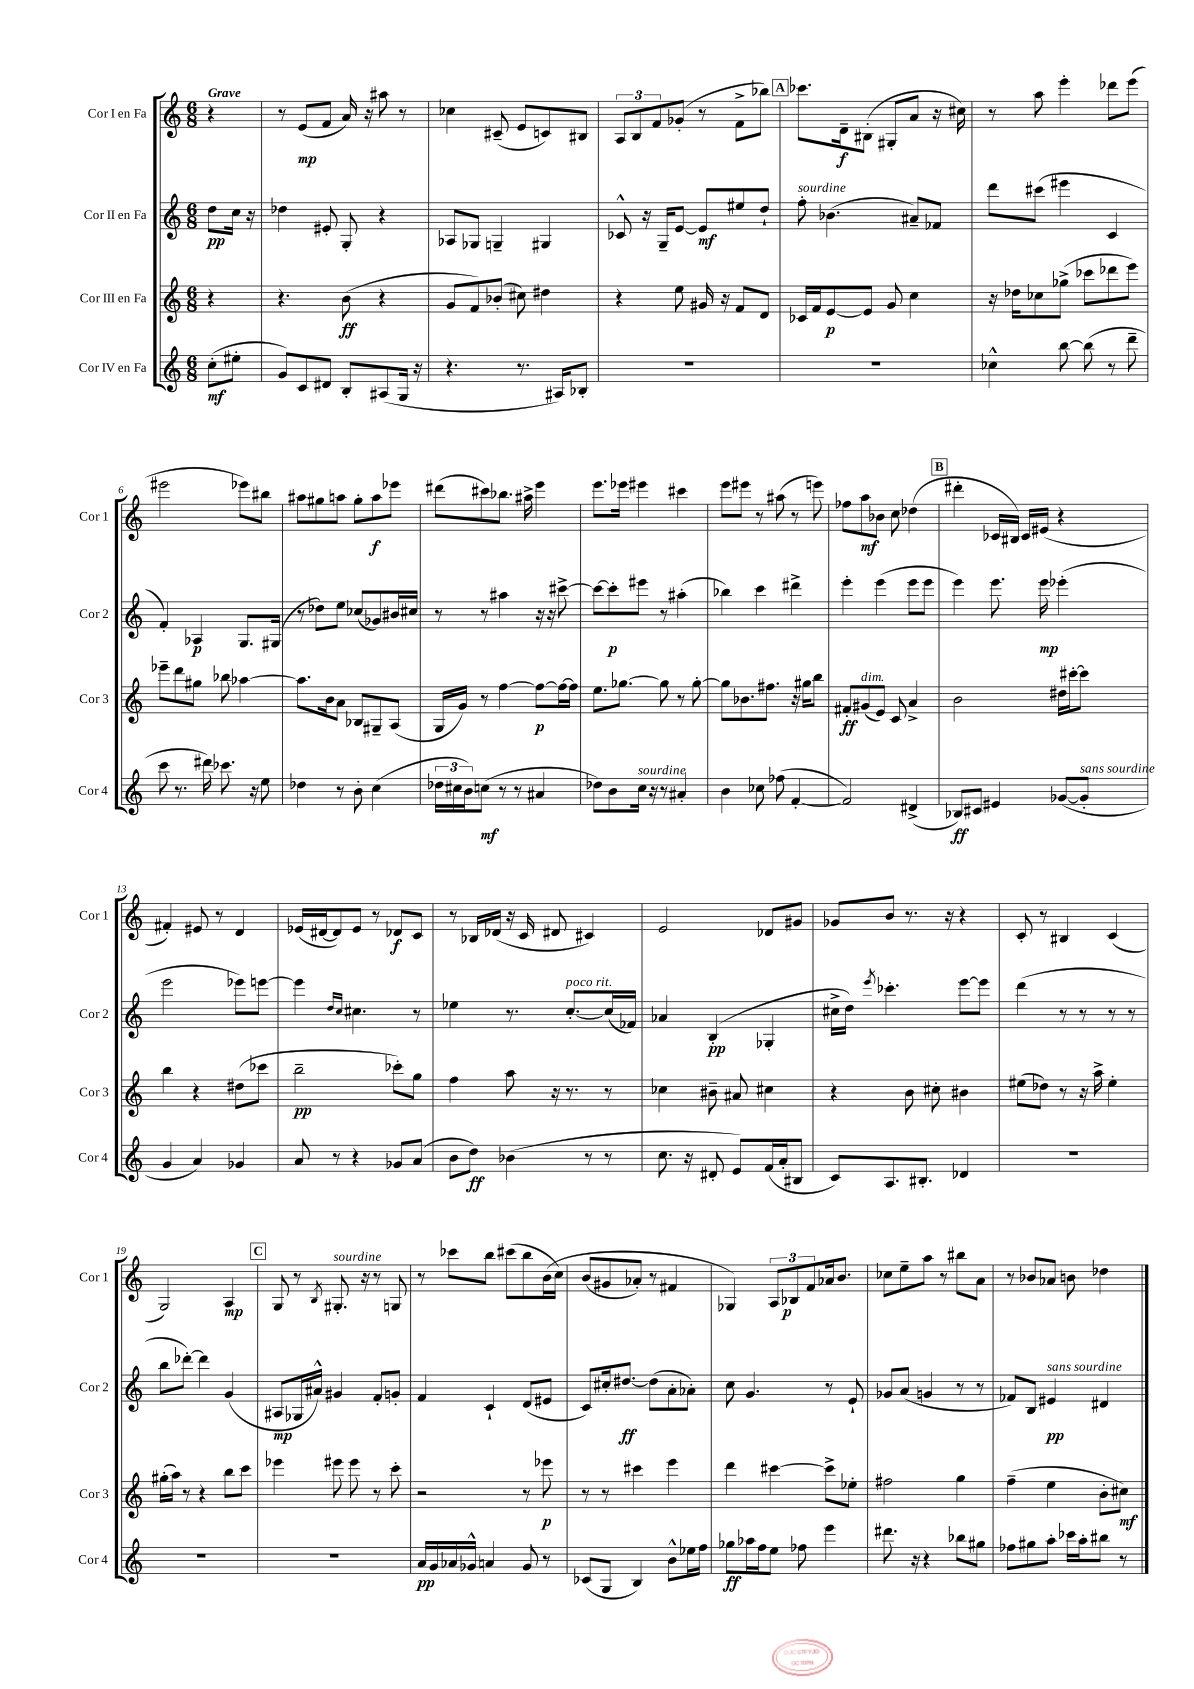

**kern	**kern	**kern	**kern
*staff4	*staff3	*staff2	*staff1
*clefG2	*clefG2	*clefG2	*clefG2
*k[]	*k[]	*k[]	*k[]
*M6/8	*M6/8	*M6/8	*M6/8
(8cc'	4r	8dd	4r
8ee#'	.	16cc	.
.	.	16r	.
=	=	=	=
8g)	4.r	4dd-	8r
8c	.	.	(8e
8d#	.	8e#'	8f
8B'	(8b	8G'	16a)
.	.	.	16r
(8A#	4r	4r	8aa#
16G	.	.	8r
16r	.	.	.
=	=	=	=
4.r	8g	8A-	4cc-
.	8f)	8G-	.
.	(8b-'	4G~	(8c#~
8.r	8cc#)	.	8e
.	4dd#	4G#	8c)
16A#)	.	.	.
8B-'	.	.	8B#
=	=	=	=
2.r	4r	8c-^^	12A
.	.	.	12B
.	.	16r	.
.	.	.	12f
.	.	16G~	.
.	8ee	[8e	(8g-'
.	16g#	8e]	8r
.	16r	.	.
.	8f	8ee#	8f^
.	8d	8dd`	8bb-)
=	=	=	=
2.r	16c-	8ff'	8.ccc-
.	16f	.	.
.	[8e	(4.b-	.
.	.	.	16d~
.	8e]	.	(8B#'
.	8g	.	8G#'
.	4cc	8a#~)	8a
.	.	8f-	16r
.	.	.	16cc#)
=	=	=	=
4cc-^^	16r	8ddd	8r
.	16dd-	.	.
.	8cc-	(8ccc#	8aa
[8bb	(8gg-^	4eee#	4eee'
(8bb]	8ccc-	.	.
8r	8ddd-	4c	8ddd-
8ddd~	8eee)	.	(8eee
=	=	=	=
8ccc	8eee-~	4f')	2eee#
8.r	8ddd	.	.
.	8gg#	4A-	.
16ddd#)	.	.	.
8.ccc-	8bb-	.	.
.	[4aa-	8.G	8eee-)
16r	.	.	.
8ee	.	.	8bb#
.	.	(16G#	.
=	=	=	=
4dd-	8.aa-]	8r	8aa#
.	.	8dd-)	8gg#
.	16b	.	.
8r	8a	8ee	8aa
8b'	8B-	(8cc-	8gg#'
(4cc	8G#~	8g-)	8aa
.	(8A	16b#	8eee-
.	.	16cc#	.
=	=	=	=
24dd-	16G	8r	(8ddd#
24cc#	.	.	.
.	16g)	.	.
24b)	.	.	.
(8cc	8r	8r	8ccc#)
8r	[4ff	4aa#	8.bb-
8r	.	.	.
.	.	.	16aa#^
4a#	8ff_	16r	4eee
.	.	16r	.
.	16ff_	[8ccc#^	.
.	16ff]	.	.
=	=	=	=
8dd-)	8.ee	8ccc#_	8.eee
8b	.	8ccc#']	.
.	[8.gg-	.	16eee-
16cc	.	8eee#	4eee#
16r	.	.	.
8r	8gg-]	8r	.
4a#'	8r	(4aa#'	4ccc#
.	[8gg-'	.	.
=	=	=	=
4b	8gg-]	4bb-)	8eee
.	8.b-	.	8eee#
8cc-	.	4ccc	8r
.	8.ff#	.	.
(8ff-	.	.	(8aa#
[4f'	16r	4ddd#^	8r
.	16gg#	.	.
.	8bb	.	8eee)
=	=	=	=
2f])	8f#'	4eee'	8ff-
.	(8g#	.	8aa
.	8e)	(4eee	8b-
.	8c	.	8cc
(4d#^	4a^	8eee	(4dd-
.	.	8eee	.
=	=	=	=
8B-)	2b	4eee)	4ddd#'
8c#	.	.	.
4e#	.	8.eee	16c-
.	.	.	16B#)
.	.	.	16c-
.	.	16eee	(16e#
([8g-	16dd#	(4eee-'	4r
.	[16ccc#'	.	.
8g-']	8ccc#]	.	.
=	=	=	=
4g	4bb	2eee	4f#')
4a)	4r	.	8e#
.	.	.	8r
4g-	(8dd#	8eee-)	4d
.	8ccc-	[8eee	.
=	=	=	=
8a	2bb~	4eee]	(16e-
.	.	.	[16d#
8r	.	.	8d#])
.	.	16qqdd	.
.	.	16qqcc	.
4r	.	4.cc#	8e-
.	.	.	8r
8g-	8ccc-')	.	8d-
(8a	8gg	8r	8c
=	=	=	=
8b	4ff	4ee-	8r
8dd)	.	.	16B-
.	.	.	(16d-
(4b-	8aa	8.r	16r
.	.	.	16c
.	16r	.	8d#
.	8.r	[8.cc'	.
8r	.	.	4c#)
8r	8r	(16cc]	.
.	.	16f-)	.
=	=	=	=
8.cc	4cc-	4a-	2e
16r	.	.	.
8d#'	8b#~	(4B'	.
8e)	8a#	.	.
(16f	4cc#	4G-'	8d-
16a'	.	.	.
8B#	.	.	8g#
=	=	=	=
8c)	4r	16cc#^	8g-
.	.	16dd)	.
.	.	8qeee	.
8.A	.	4.ccc-'	8b
.	8b	.	8.r
8.B#'	.	.	.
.	8cc#'	.	.
.	.	.	16r
4d-	4b#	[8eee	4r
.	.	8eee]	.
=	=	=	=
2.r	(8ee#	(4ddd	8c'
.	8dd-)	.	8r
.	8r	8r	4B#
.	16r	8r	.
.	16aa^	.	.
.	4ee#'	8r	(4c
.	.	8r	.
=	=	=	=
2.r	(16gg#'	8bb	2G)
.	16aa)	.	.
.	8r	[8ddd-')	.
.	4r	4ddd-]	.
.	8bb	(4g	4A
.	8ccc	.	.
=	=	=	=
2.r	4eee-	8A#	8G
.	.	16G-	8r
.	.	16a#^^)	.
.	.	.	8qB
.	8eee#	4g#	8.G#'
.	8eee#	.	.
.	.	.	16r
.	8r	8f'	8r
.	8ccc'	8g'	8G
=	=	=	=
16a	2r	4f	8r
16g	.	.	.
16a-	.	.	8ccc-
16g-^^	.	.	.
4a	.	4c`	8bb
.	.	.	(8ccc#
8g-	8r	(8d	8bb
8r	8eee-	8e#	&(16b
.	.	.	16cc)
=	=	=	=
(8c-	8r	8c)	(8b
8G	8r	16cc#'	8g#
.	.	[8.dd#	.
4B)	4ccc#	.	8a-')
.	.	(8dd#]	8r
8b^^	4eee	8a'	4f#
16ee-	.	8a-')	.
16ff	.	.	.
=	=	=	=
8gg-	4ddd	8cc	4G-&)
16aa-	.	4.g	.
16ff	.	.	.
8ee	[4ccc#	.	12A
.	.	.	12B-
8ff-	.	.	.
.	.	.	12f
4eee	8ccc#^]	8r	16a-
.	.	.	8.b
.	8ee-'	8e`	.
=	=	=	=
8.ddd#	2ff#	8g-	8cc-
.	.	(8a	8ee~
16r	.	.	.
4r	.	4g	8aa
.	.	.	8r
8bb-	4gg	8r	8bb#
8gg#	.	8r	8a
=	=	=	=
8ff-	(4ff~	8f-)	8r
8gg#	.	8B	8b-
8aa'	4ee	4e#	8a-
16ccc-	.	.	8b
16aa'	.	.	.
8bb#	8b'	4d#	4dd-
8r	8cc#)	.	.
==	==	==	==
*-	*-	*-	*-
